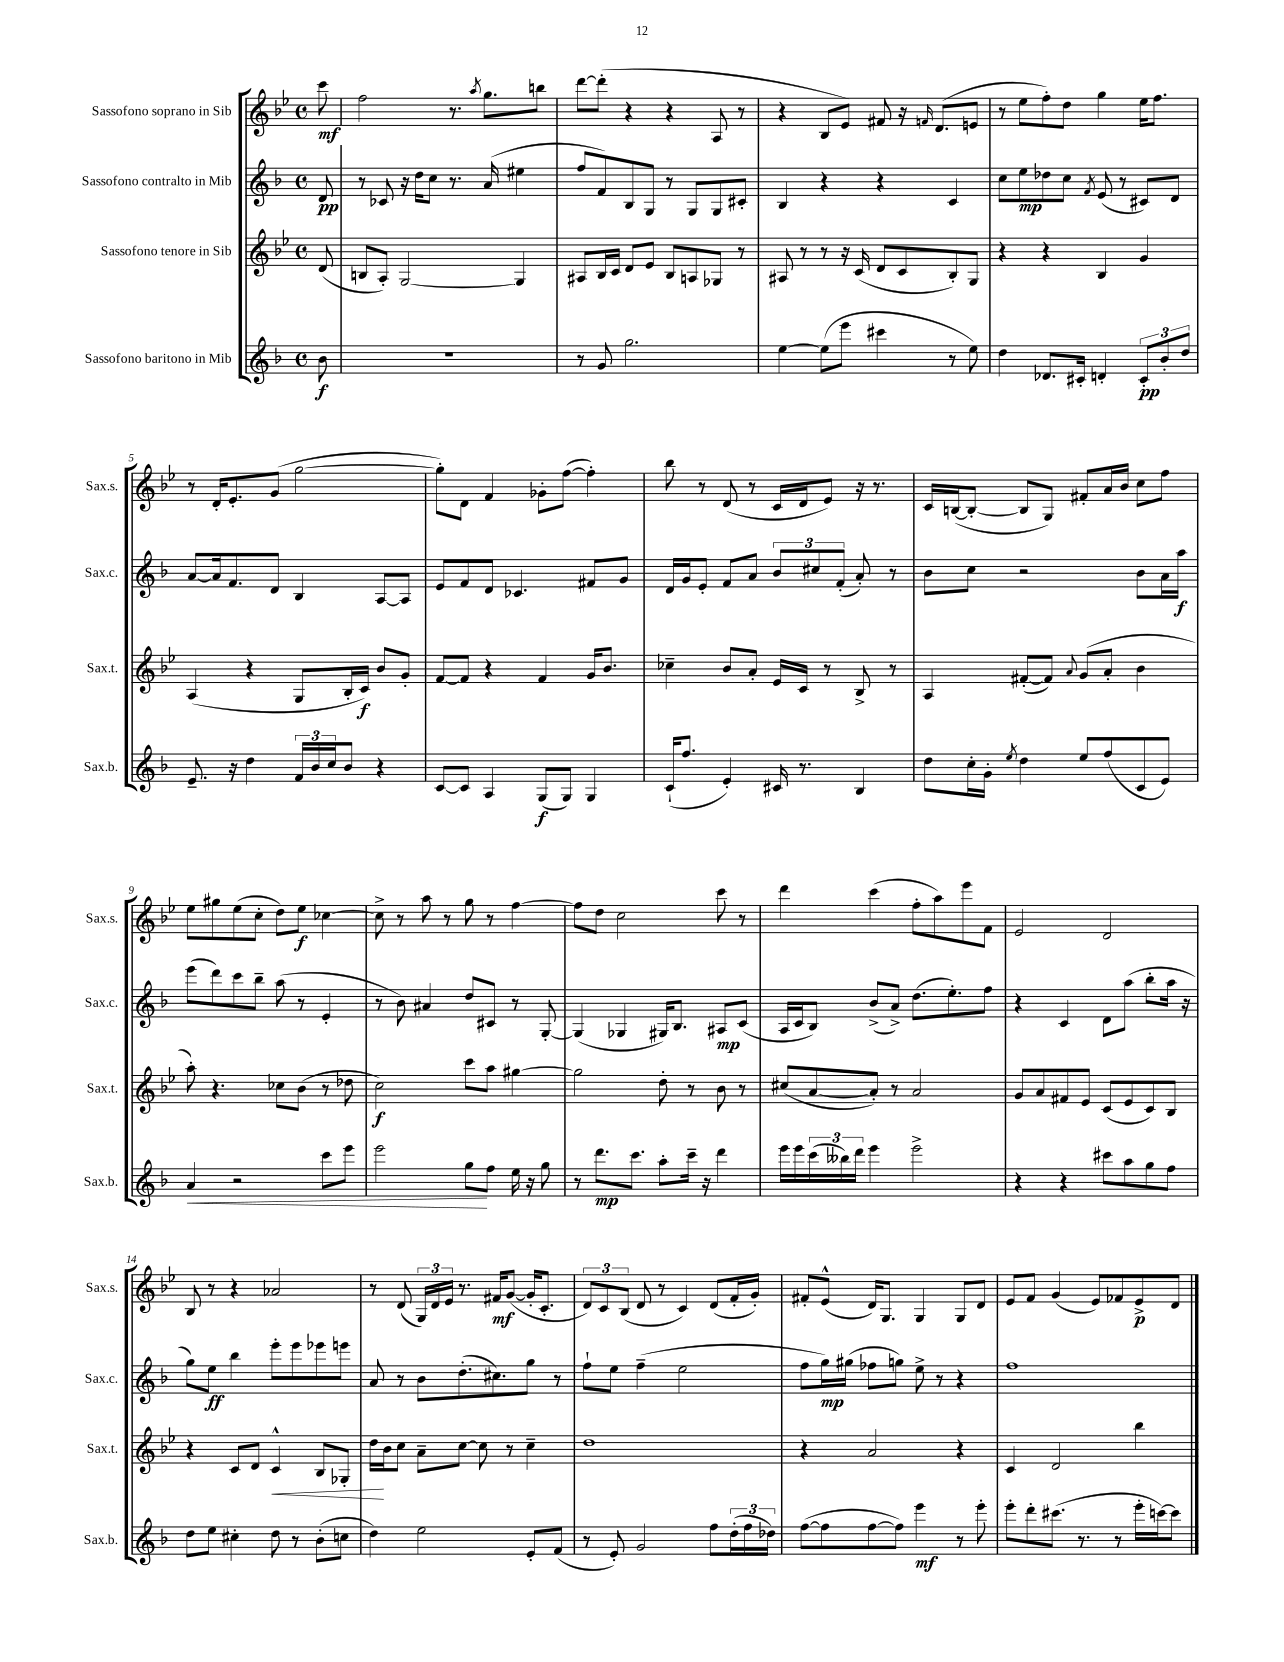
<<
\new StaffGroup <<
\new Staff = "s0" \with { instrumentName = "Sassofono soprano in Sib" shortInstrumentName = "Sax.s." } {
    \clef treble \key bes \major \defaultTimeSignature \time 4/4 \partial 8
    c'''8\mf |
    f''2 r8. \acciaccatura { a''8 } g''8. b''8 |
    d'''8~ d'''8-.( r4 r4 a8 r8 |
    r4 bes8 ees'8) fis'8 r16 \grace { f'16 } d'8.( e'8 |
    r8 ees''8 f''8-.) d''8 g''4 ees''16 f''8. |
    r8 d'16-. ees'8.-. g'8( g''2~ |
    g''8-.) d'8 f'4 ges'8-. f''8~( f''4-.) |
    bes''8 r8 d'8( r8 c'16 d'16 ees'8) r16 r8. |
    c'16 b16~( b8~-. b8 g8) fis'8-. a'16 bes'16 c''8 f''8 |
    ees''8 gis''8 ees''8( c''8-. d''8) ees''8\f ces''4~ |
    ces''8-> r8 a''8 r8 g''8 r8 f''4~ |
    f''8 d''8 c''2 c'''8 r8 |
    d'''4 c'''4( f''8-. a''8) ees'''8 f'8 |
    ees'2 d'2 |
    bes8 r8 r4 aes'2 |
    r8 d'8( \tuplet 3/2 { g16) d'16 ees'16 } r8. fis'16\mf g'8~( g'16-. c'8.-. |
    \tuplet 3/2 { d'8) c'8 bes8( } d'8 r8 c'4) d'8( f'16-. g'16-.) |
    fis'8-. ees'8-^( d'16) g8. g4 g8 d'8 |
    ees'8 f'8 g'4( ees'8) fes'8 ees'8->\p d'8 \bar "|." |
}
\new Staff = "s1" \with { instrumentName = "Sassofono contralto in Mib" shortInstrumentName = "Sax.c." } {
    \clef treble \key f \major \defaultTimeSignature \time 4/4 \partial 8
    d'8\pp |
    r8 ces'8 r16 d''16 c''8 r8. a'16( eis''4 |
    f''8 f'8) bes8 g8 r8 g8 g8 cis'8-. |
    bes4 r4 r4 c'4 |
    c''8 e''8\mp des''8 c''8 \acciaccatura { f'8 } e'8( r8 cis'8) d'8 |
    a'8~ a'16 f'8. d'8 bes4 a8~ a8 |
    e'8 f'8 d'8 ces'4. fis'8 g'8 |
    d'16 g'16 e'8-. f'8 a'8 \tuplet 3/2 { bes'8 cis''8 f'8-.( } a'8-.) r8 |
    bes'8 c''8 r2 bes'8 a'16 a''16\f |
    e'''8( d'''8) c'''8 bes''8-- a''8( r8 e'4-. |
    r8 bes'8) ais'4 d''8 cis'8 r8 g8~-. |
    g4( ges4 gis16) bes8. ais8\mp c'8( |
    a16 c'16 bes8) bes'8->( a'8->) d''8.( e''8.-.) f''8 |
    r4 c'4 d'8 a''8( bes''8-. a''16 r16 |
    g''8) e''8\ff bes''4 e'''8-. e'''8 ees'''8 e'''8 |
    a'8 r8 bes'8 d''8.-.( cis''8.) g''8 r8 |
    f''8-! e''8 f''4--( e''2 |
    f''8 g''16\mp) gis''16( fes''8 g''8) e''8-> r8 r4 |
    f''1 \bar "|." |
}
\new Staff = "s2" \with { instrumentName = "Sassofono tenore in Sib" shortInstrumentName = "Sax.t." } {
    \clef treble \key bes \major \defaultTimeSignature \time 4/4 \partial 8
    d'8( |
    b8 a8-.) g2~ g4 |
    ais8 bes16 c'16 d'8 ees'8 bes8 a8 ges8 r8 |
    ais8 r8 r8 r16 c'16( d'8 c'8 bes8-.) g8 |
    r4 r4 bes4 g'4 |
    a4( r4 g8 bes16-. c'16\f) bes'8 g'8-. |
    f'8~ f'8 r4 f'4 g'16 bes'8. |
    ces''4-- bes'8 a'8-. ees'16 c'16 r8 bes8-> r8 |
    a4 fis'8~-.( fis'8) \appoggiatura { a'8 } g'8( a'8-. bes'4 |
    a''8-.) r4. ces''8 bes'8( r8 des''8 |
    c''2\f) c'''8 a''8 gis''4~ |
    gis''2 d''8-. r8 bes'8 r8 |
    cis''8( a'8~ a'8-.) r8 a'2 |
    g'8 a'8 fis'8 ees'8 c'8( ees'8 c'8) bes8 |
    r4 c'8 d'8 c'4-^\< bes8 ges8-. |
    d''16\! bes'16 c''8 a'8-- c''8~ c''8 r8 c''4-- |
    d''1 |
    r4 a'2 r4 |
    c'4 d'2 bes''4 \bar "|." |
}
\new Staff = "s3" \with { instrumentName = "Sassofono baritono in Mib" shortInstrumentName = "Sax.b." } {
    \clef treble \key f \major \defaultTimeSignature \time 4/4 \partial 8
    bes'8\f |
    r1 |
    r8 g'8 g''2. |
    e''4~ e''8( e'''8 cis'''4 r8 e''8) |
    d''4 des'8. cis'16-. d'4-. \tuplet 3/2 { cis'8-.\pp bes'8-. d''8 } |
    e'8.-- r16 d''4 \tuplet 3/2 { f'16 bes'16 c''16 } bes'8 r4 |
    c'8~ c'8 a4 g8\f( g8) g4 |
    c'16-!( f''8. e'4-.) cis'16 r8. bes4 |
    d''8 c''16-. g'16-. \acciaccatura { e''8 } d''4 e''8 f''8( c'8 e'8) |
    a'4\< r2 c'''8 e'''8 |
    e'''2 g''8\! f''8 e''16 r16 g''8 |
    r8 d'''8.\mp c'''8. a''8-. c'''16-- r16 d'''4 |
    e'''16 e'''16 \tuplet 3/2 { c'''16( beses''16) d'''16 } e'''4 e'''2-> |
    r4 r4 cis'''8 a''8 g''8 f''8 |
    d''8 e''8 cis''4-. d''8 r8 bes'8-.( c''8 |
    d''4) e''2 e'8-. f'8( |
    r8 e'8-.) g'2 f''8 \tuplet 3/2 { d''16-.( f''16 des''16) } |
    f''8~( f''8 f''8~ f''8) e'''4\mf r8 e'''8-. |
    e'''8-. d'''8-. cis'''8.( r8. r8 e'''16-. c'''16~) c'''8 \bar "|." |
}
>>
>>
